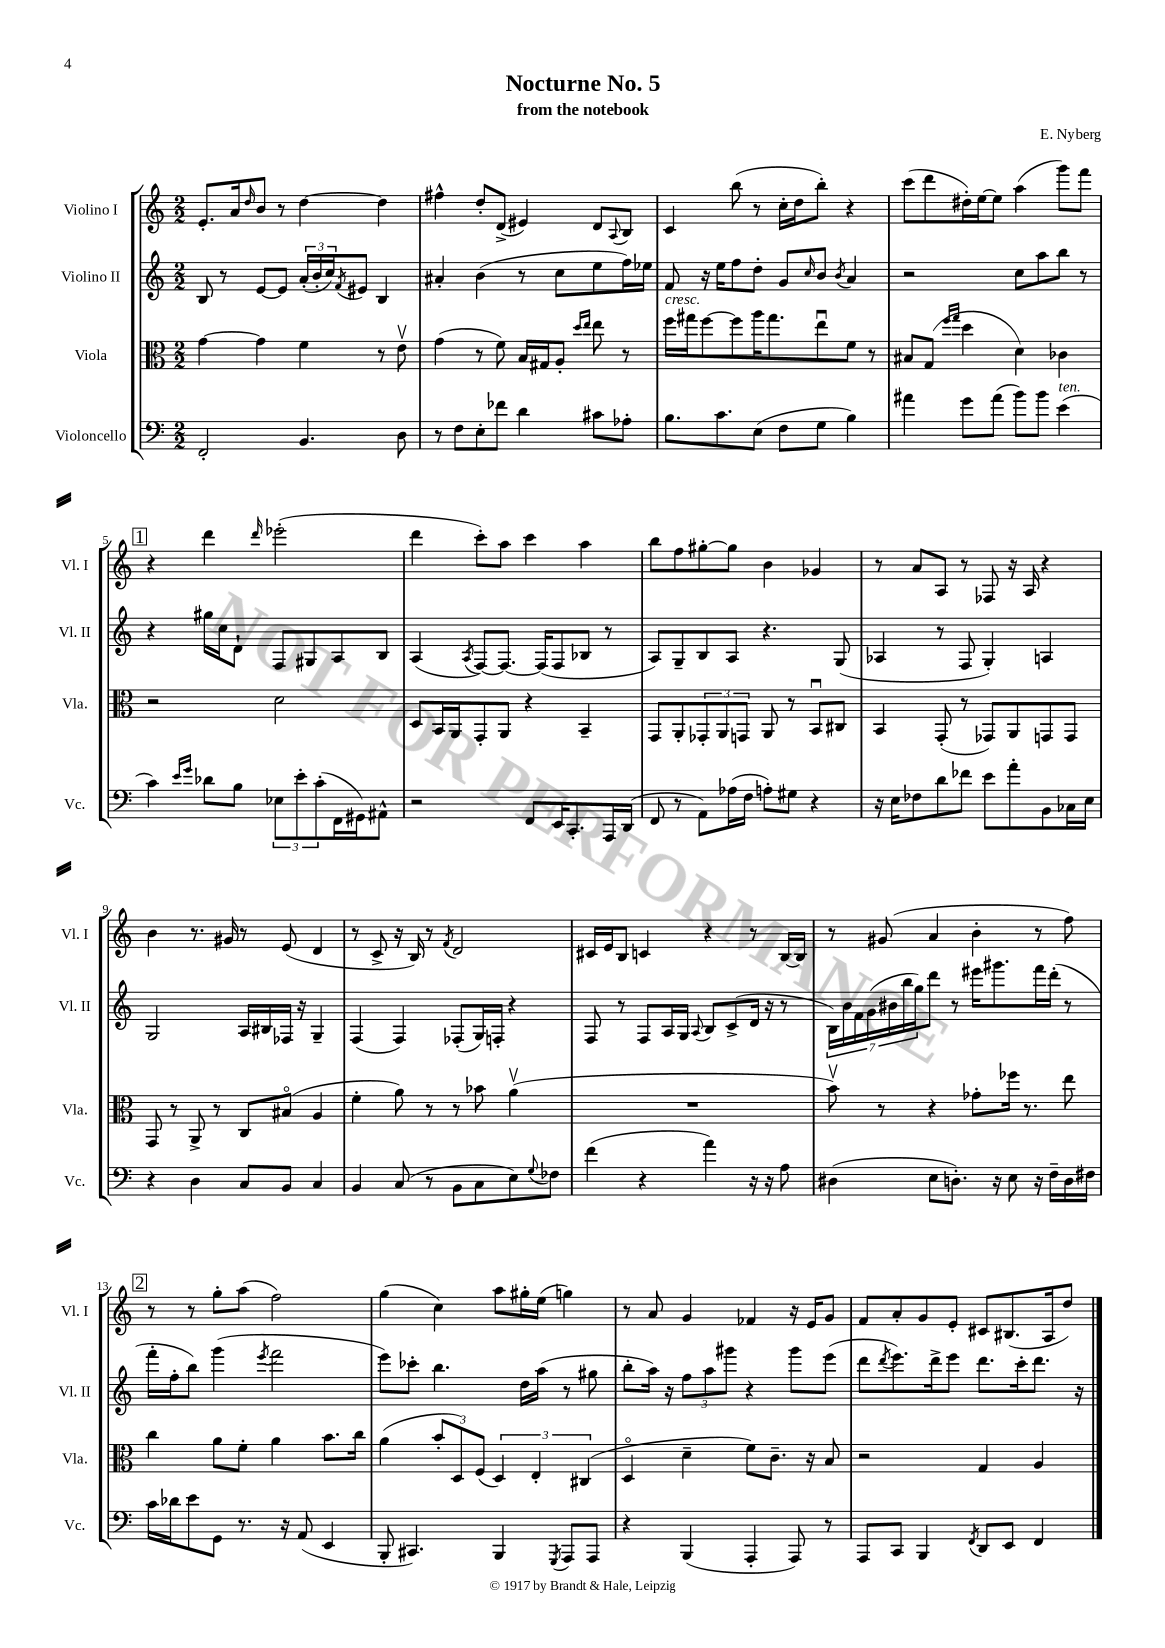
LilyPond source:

\header { title = "Nocturne No. 5" composer = "E. Nyberg" subtitle = "from the notebook" }
<<
\new StaffGroup <<
\new Staff = "s0" \with { instrumentName = "Violino I" shortInstrumentName = "Vl. I" } {
    \clef treble \key c \major \numericTimeSignature \time 2/2
    e'8.-. a'16 \grace { d''16 } b'8 r8 d''4~ d''4 |
    fis''4-^ d''8-. d'8->( eis'4) d'8 \appoggiatura { a8 } b8 |
    c'4 b''8( r8 c''16-. d''16 b''8-.) r4 |
    c'''8( d'''8 dis''16-.) e''16~ e''8 a''4( g'''8) f'''8 |
    \mark \markup { \box "1" } r4 d'''4 \grace { d'''16 } ees'''2-.( |
    d'''4 c'''8-.) a''8 c'''4 a''4 |
    b''8 f''8 gis''8~-. gis''8 b'4 ges'4 |
    r8 a'8 a8 r8 fes8 r16 a16 r4 |
    b'4 r8. gis'16 r8 e'8( d'4 |
    r8 c'8-> r16 b16) r8 \acciaccatura { f'8 } d'2 |
    cis'16 e'16 b8 c'4 r4 r8 b16~ b16 |
    r8 gis'8( a'4 b'4-. r8 f''8) |
    \mark \markup { \box "2" } r8 r8 g''8-. a''8( f''2) |
    g''4( c''4) a''8 gis''16-. e''16( g''4) |
    r8 a'8 g'4 fes'4 r16 e'16 g'8 |
    f'8 a'8-. g'8 e'8-. cis'8 bis8.( a16 d''8) \bar "|." |
}
\new Staff = "s1" \with { instrumentName = "Violino II" shortInstrumentName = "Vl. II" } {
    \clef treble \key c \major \numericTimeSignature \time 2/2
    b8 r8 e'8~ e'8 \tuplet 3/2 { a'16-.( b'16-. c''16) } \acciaccatura { f'8 } eis'8 b4 |
    ais'4-. b'4( r8 c''8 e''8 f''16) ees''16 |
    f'8 r16 e''16 f''8 d''8-. g'8 \grace { c''16 } b'8 \acciaccatura { b'8 } a'4 |
    r2 c''8 a''8 b''8 r8 |
    \mark \markup { \box "1" } r4 gis''16 c''16 d'8-! f8 gis8 a8 b8 |
    a4( \acciaccatura { a8 } f8~) f8.~ f16( f8 bes8 r8 |
    a8) g8-- b8 a8 r4. g8( |
    aes4 r8 f8 g4-.) a4 |
    g2 a16 bis16 fes16 r16 g4-- |
    f4( f4) fes8-.( g16) f16-. r4 |
    f8 r8 f8 a16 g16 \appoggiatura { a8 } b8 c'8->( d'16 r16 r8 |
    \tuplet 7/4 { b16) b'16 f'16 g'16( bis'16 b''16 g''16) } d'''8 r8 eis'''16 gis'''8. f'''16 d'''16-.( r8 |
    \mark \markup { \box "2" } f'''16-. f''16-. b''8) g'''4( \acciaccatura { e'''8 } f'''2 |
    e'''8) ces'''8-. b''4. d''16 a''16( r8 gis''8 |
    b''8-. a''16) r16 \tuplet 3/2 { f''8 a''8 gis'''8 } r4 gis'''8 e'''8( |
    d'''8 \acciaccatura { d'''8 } e'''8.) d'''16-> e'''8 d'''8. c'''16-. d'''8. r16 \bar "|." |
}
\new Staff = "s2" \with { instrumentName = "Viola" shortInstrumentName = "Vla." } {
    \clef alto \key c \major \numericTimeSignature \time 2/2
    g'4~ g'4 f'4 r8 e'8\upbow |
    g'4( r8 f'8) b16 gis16 a8-. \grace { d''16 e''16 } e''8 r8 |
    f''16^\markup { \italic "cresc." } gis''16 f''8~ f''8 a''16 gis''8. e''8\downbow f'8 r8 |
    bis8 g8( \grace { f''16 g''16 } d''4 d'4) ces'4 |
    \mark \markup { \box "1" } r2 d'2 |
    d8 b,16 a,16 g,8-. a,8 r4 b,4-- |
    g,8 a,8-. \tuplet 3/2 { ges,8-. a,8 g,8 } a,8 r8 b,8\downbow cis8 |
    b,4 g,8-.( r8 ges,8) a,8 g,8 g,8 |
    g,8 r8 a,8-> r8 c8 bis8\flageolet( a4 |
    f'4-. a'8) r8 r8 bes'8 a'4\upbow( |
    R1 |
    b'8\upbow) r8 r4 ges'8-. fes''16 r8. e''8 |
    \mark \markup { \box "2" } c''4 a'8 f'8-. a'4 b'8. c''16 |
    a'4( \tuplet 3/2 { b'8-. d8) f8( } \tuplet 3/2 { d4) e4-. cis4( } |
    d4\flageolet d'4-- f'8) c'8.-- r16 b8 |
    r2 g4 a4 \bar "|." |
}
\new Staff = "s3" \with { instrumentName = "Violoncello" shortInstrumentName = "Vc." } {
    \clef bass \key c \major \numericTimeSignature \time 2/2
    f,2-. b,4. d8 |
    r8 f8 e8-. fes'8 d'4 cis'8 aes8-. |
    b8. c'8. e8( f8 g8 b4) |
    ais'4 g'8 ais'8( b'8) b'8 e'4^\markup { \italic "ten." }( |
    \mark \markup { \box "1" } c'4) \grace { e'16 g'16 } des'8 b8 \tuplet 3/2 { ees8 e'8-. c'8-.( } f,16 gis,16) ais,8-^ |
    r2 f,8 e,16 c,8.-. a,,16 d,16( |
    f,8 r8 a,8) aes16( f16 a8-.) gis8 r4 |
    r16 e16 fes8 d'8 fes'8 e'8 a'8-. b,8 ces16 e16 |
    r4 d4 c8 b,8 c4 |
    b,4 c8( r8 b,8 c8 e8) \appoggiatura { g8 } fes8 |
    f'4( r4 a'4) r16 r16 a8 |
    dis4( e8 d8.-.) r16 e8 r16 f16-- d16 fis16 |
    \mark \markup { \box "2" } c'16 des'16 e'8 g,8 r8. r16 a,8( e,4 |
    b,,8-. cis,4.) b,,4 \acciaccatura { g,,8 } a,,8 a,,8 |
    r4 b,,4( a,,4-. a,,8) r8 |
    a,,8 c,8 b,,4 \acciaccatura { f,8 } d,8 e,8 f,4 \bar "|." |
}
>>
>>
